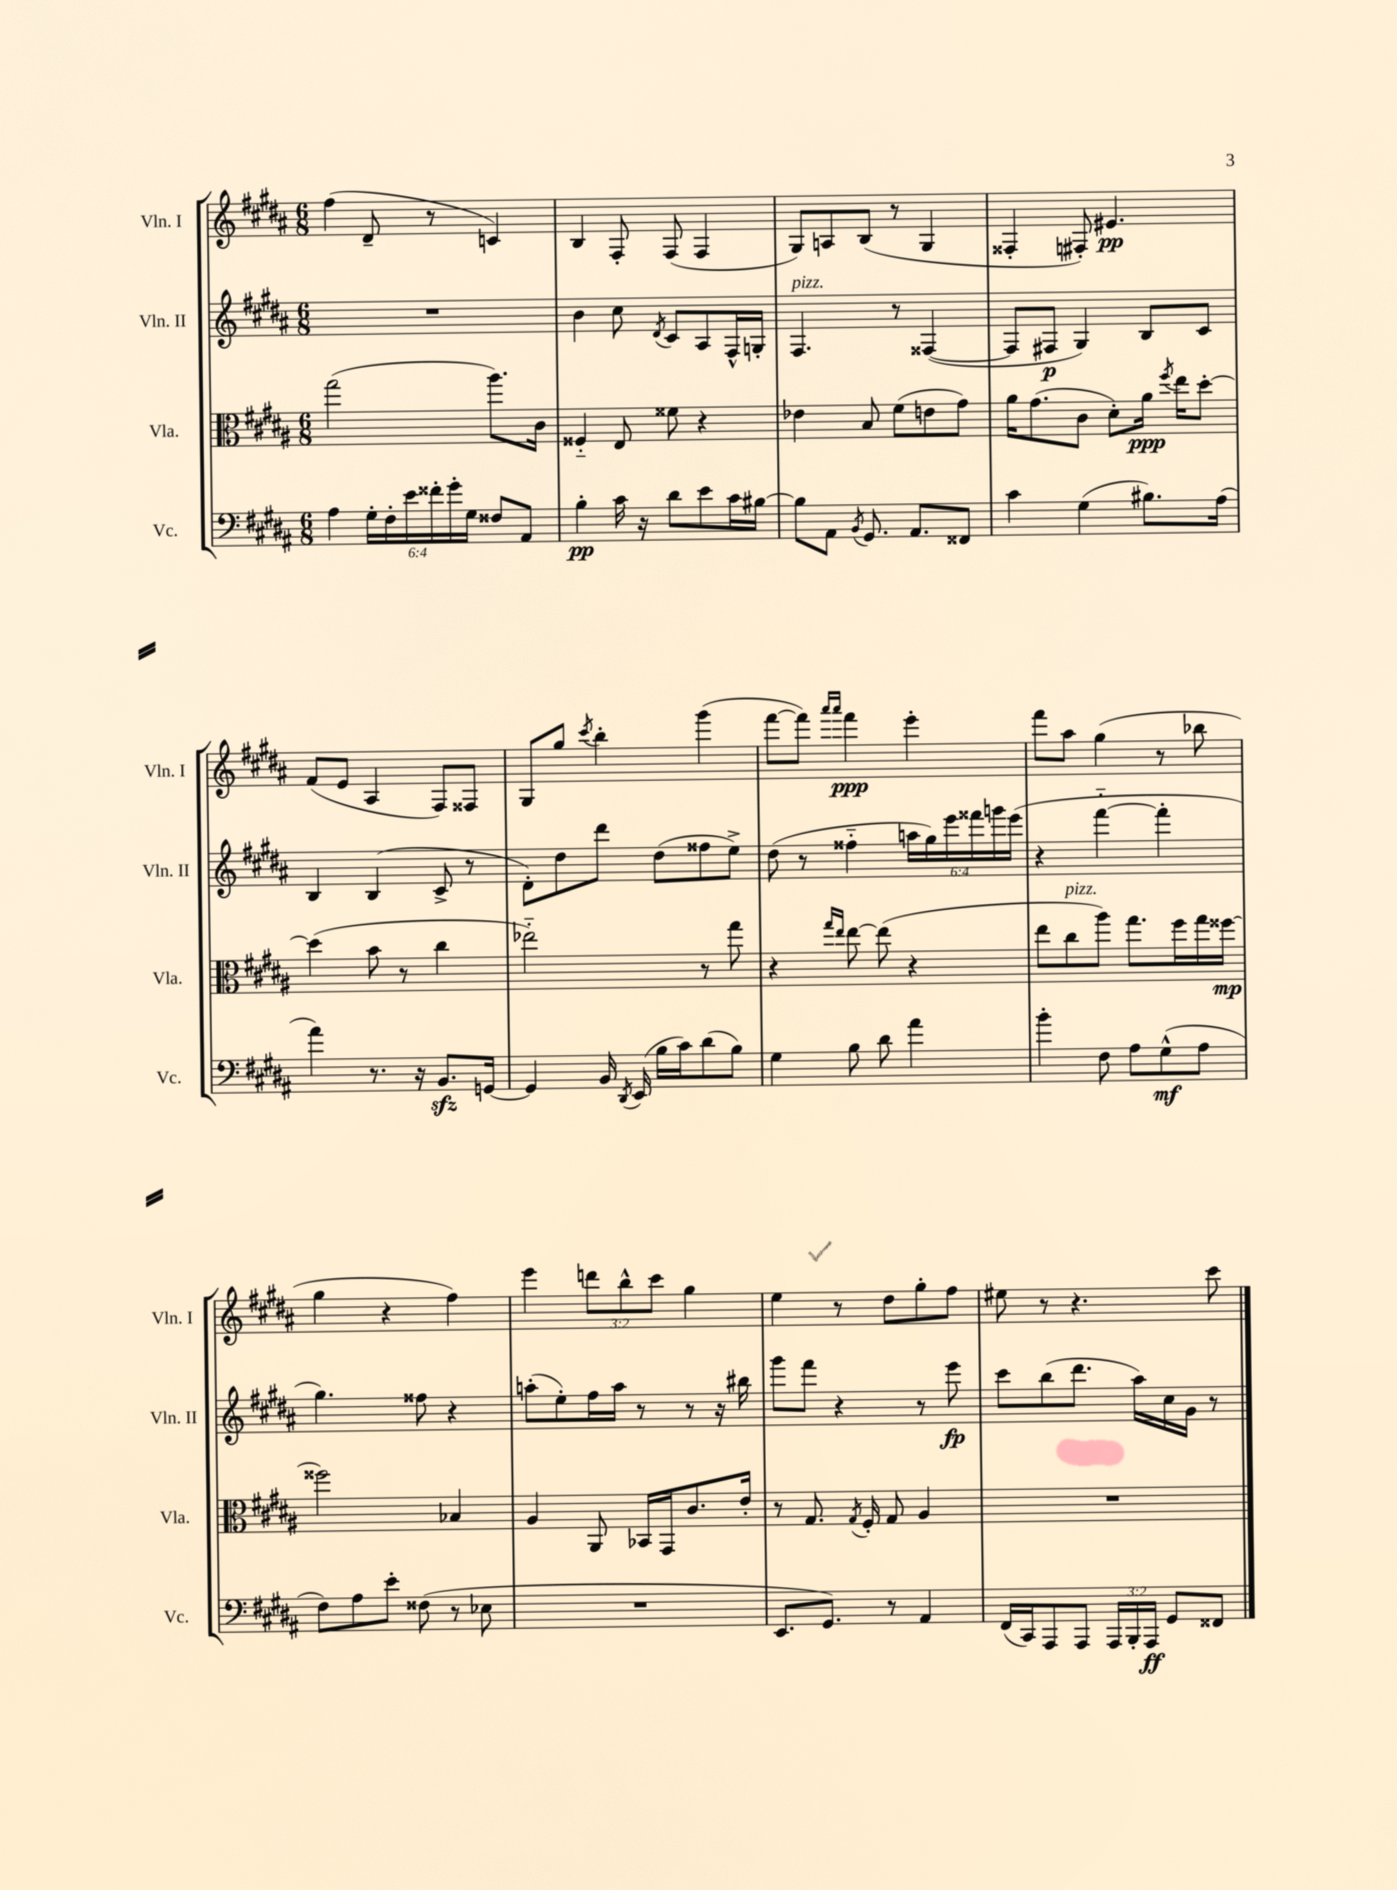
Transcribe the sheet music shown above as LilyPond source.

<<
\new StaffGroup <<
\new Staff = "s0" \with { instrumentName = "Vln. I" shortInstrumentName = "Vln. I" } {
    \clef treble \key b \major \numericTimeSignature \time 6/8 \override Staff.TupletNumber.text = #tuplet-number::calc-fraction-text
    \autoBeamOff fis''4( dis'8-- r8 c'4) |
    b4 fis8-. fis8( fis4 |
    gis8[) a8 b8]( r8 gis4 |
    fisis4-. fis8-.) eis'4.\pp |
    fis'8[( e'8] ais4 fis8[) fisis8] |
    gis8[ gis''8] \acciaccatura { cis'''8 } b''4-. gis'''4( |
    fis'''8[~ fis'''8]) \grace { ais'''16[ ais'''16] } fis'''4\ppp e'''4-. |
    fis'''8[ ais''8] gis''4( r8 bes''8 |
    gis''4 r4 fis''4) |
    e'''4 \tuplet 3/2 { d'''8[ b''8-^ cis'''8] } gis''4 |
    e''4 r8 dis''8[ gis''8-. fis''8] |
    eis''8 r8 r4. cis'''8 \bar "|." |
}
\new Staff = "s1" \with { instrumentName = "Vln. II" shortInstrumentName = "Vln. II" } {
    \clef treble \key b \major \numericTimeSignature \time 6/8 \override Staff.TupletNumber.text = #tuplet-number::calc-fraction-text
    \autoBeamOff R2. |
    b'4 cis''8 \acciaccatura { dis'8 } cis'8[ ais8 fis16-^ g16]-. |
    fis4.^\markup { \italic "pizz." } r8 fisis4~( |
    fisis8[ fis8]\p gis4) b8[ cis'8] |
    b4 b4( cis'8-> r8 |
    dis'8[-.) dis''8 dis'''8] dis''8[( fisis''8 e''8]->) |
    dis''8( r8 fisis''4-_ \tuplet 6/4 { a''16[ gis''16) e'''16 fisis'''16 g'''16 e'''16]( } |
    r4 fis'''4~-_ fis'''4-. |
    gis''4.) fisis''8 r4 |
    a''8[-.( e''8-.) fis''16 a''16] r8 r8 r16 bis''16 |
    gis'''8[ fis'''8] r4 r8 e'''8\fp |
    cis'''8[ b''8( dis'''8.] ais''16[) cis''16 gis'16] r8 \bar "|." |
}
\new Staff = "s2" \with { instrumentName = "Vla." shortInstrumentName = "Vla." } {
    \clef alto \key b \major \numericTimeSignature \time 6/8
    \autoBeamOff gis''2( ais''8.[) cis'16] |
    fisis4-_ e8 fisis'8 r4 |
    ees'4 b8 fis'8[( e'8 gis'8]) |
    ais'16[ gis'8.( cis'8] dis'8[-.) ais'16]\ppp \acciaccatura { fis''8 } e''16[ dis''8]~-. |
    dis''4( b'8 r8 cis''4 |
    ees''2-_) r8 gis''8 |
    r4 \grace { gis''16[ e''16] } e''8~ e''8( r4 |
    e''8[ cis''8^\markup { \italic "pizz." } ais''8]) gis''8.[ fis''16 gis''16 fisis''16]~\mp |
    fisis''2 bes4 |
    ais4 ais,8 bes,16[ gis,16 cis'8. e'16]-. |
    r8 gis8. \acciaccatura { gis8 } fis16-. gis8 ais4 |
    R2. \bar "|." |
}
\new Staff = "s3" \with { instrumentName = "Vc." shortInstrumentName = "Vc." } {
    \clef bass \key b \major \numericTimeSignature \time 6/8 \override Staff.TupletNumber.text = #tuplet-number::calc-fraction-text
    \autoBeamOff ais4 \tuplet 6/4 { gis16[-. fis16-. e'16 fisis'16-. gis'16-. gis16] } fisis8[ ais,8] |
    b4-.\pp cis'16 r16 dis'8[ e'8 cis'16 bis16]~ |
    bis8[ ais,8] \acciaccatura { b,8 } gis,8. ais,8.[ fisis,8] |
    cis'4 gis4( bis8.[) ais16]( |
    ais'4) r8. r16 b,8.[\sfz g,16]~ |
    g,4 b,16 \acciaccatura { dis,8 } e,16( b16[ cis'16) dis'8( b8]) |
    gis4 b8 dis'8 ais'4 |
    b'4-. fis8 ais8[ gis8-^\mf( ais8] |
    fis8[) ais8 e'8]-. fisis8( r8 ees8 |
    R2. |
    e,8.[ gis,8.]) r8 ais,4 |
    fis,16[( cis,16) ais,,8 ais,,8] \tuplet 3/2 { ais,,16[ b,,16-. ais,,16]\ff } gis,8[ fisis,8] \bar "|." |
}
>>
>>
\layout { \context { \Score \remove "Bar_number_engraver" } }
